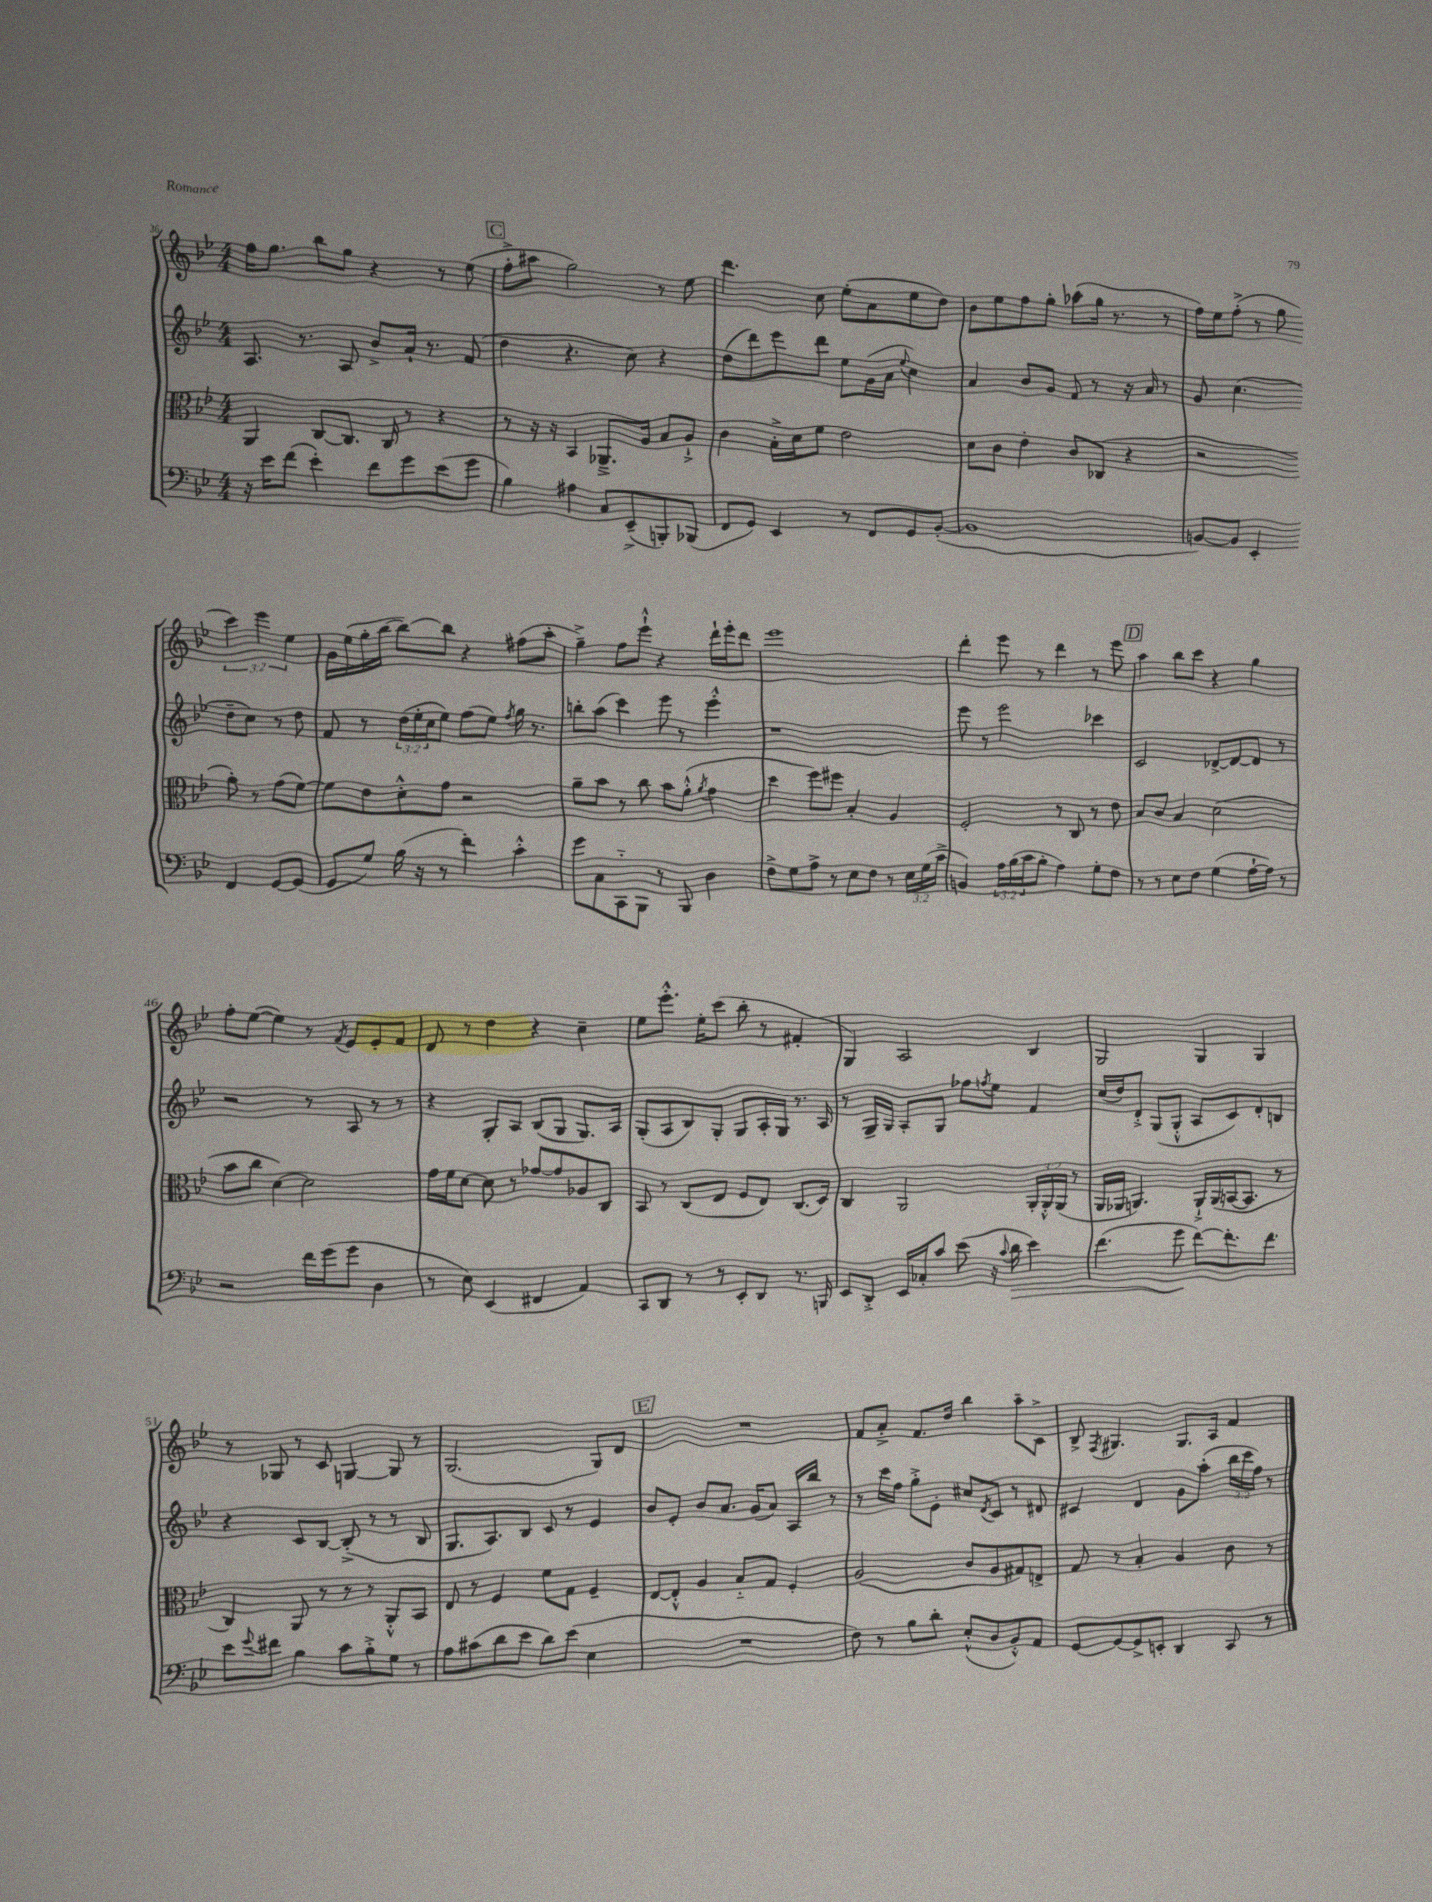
<<
\new StaffGroup <<
\new Staff = "s0" {
    \clef treble \key bes \major \numericTimeSignature \time 4/4 \override Staff.TupletNumber.text = #tuplet-number::calc-fraction-text
    f''16 g''8. bes''8 g''8 r4 r8 ees''8( |
    \mark \markup { \box "C" } f''8-.-> ais''8 g''2) r8 ees''8 |
    d'''4. c''8 ees''8-.( a'8 ees''8 d''8) |
    bes'8 ees''8 f''8 g''8-. aes''8( g''16 r8. r8 |
    f''16) ees''16 f''8-.->( r8 g''8 \tuplet 3/2 { c'''4) ees'''4 ees''4 } |
    g'16 ees''16( g''16-. bes''16~ bes''8~) bes''8 r4 fis''8( a''8-. |
    g''4--->) f''8 ees'''8-!-^ r4 d'''16-! ees'''16-. d'''8 |
    ees'''1 |
    d'''4-. ees'''8 r8 d'''4 r8 ees'''8 |
    \mark \markup { \box "D" } a''4 bes''8 c'''8 r4 g''4 |
    f''8-. ees''8~( ees''4) r8 \acciaccatura { f'8 } ees'8 ees'8-. f'8 |
    d'8 r8 d''4 r4 c''4-- |
    ees''8 ees'''8.-.-^ ees''16-. c'''8( bes''8-. r8 fis'4-. |
    g4) a2 bes4 |
    g2 g4 g4 |
    r8 ges8 r8 c'8 g4~ g8 r8 |
    g2.( g8) d'8 |
    \mark \markup { \box "E" } R1 |
    f'8 a'8-.-> f'8. d''16 bes''4 a''8-- c'8-> |
    bes8-> \acciaccatura { f8 } gis4. gis8. a16 f'4 \bar "|." |
}
\new Staff = "s1" {
    \clef treble \key bes \major \numericTimeSignature \time 4/4 \override Staff.TupletNumber.text = #tuplet-number::calc-fraction-text
    a8. r8. a8 bes'8-> a'16-! r8. f'8( |
    \mark \markup { \box "C" } d''4 r4. c''8) r4 |
    d''8( d'''8) ees'''8 d'''8 ees''8 g'16( a'16 \appoggiatura { ees''8 } c''4) |
    a'4 bes'8 g'8 f'8 r8 r16 a'16 r8 |
    g'8 c''4.( d''8-- c''8) r8 d''8 |
    f'8 r8 \tuplet 3/2 { d''16( ees''16-. c''16 } ees''8) f''8( ees''8) \acciaccatura { f''8 } g''16 r8. |
    b''8-. a''8( c'''4) ees'''8 r8 ees'''4-.-^ |
    r1 |
    ees'''8 r8 ees'''2 ces'''4 |
    \mark \markup { \box "D" } c'2 des'8~-> des'8~ des'8 r8 |
    r2 r8 a8 r8 r8 |
    r4 g8-. a8 bes8( g8 g8.) a16 |
    g8-.( a8 bes8) g8-. g8 a16-. g16 r8. a16 |
    r8 g16-- g16 a8-. g8 fes''8 \acciaccatura { f''8 } ees''8 f'4 |
    c''16( d''16) d'8-.-> g8( g8-.-^ a8 c'8) d'8-. b8 |
    r4 c'8 bes8~ bes8-.->( r8 r8 bes8 |
    g8. a8.) bes8 c'8 r8 ees'4 |
    \mark \markup { \box "E" } bes'8 ees'8-. bes'8 a'8. g'16( a'8) a16 bes''16 r8 |
    r8 c'''16 f''16 g''8-.-> ees'8-. cis''8 \acciaccatura { d'8 } c'8 r8 dis'8 |
    cis'4 d'4 g'8 a''8-.( \tuplet 3/2 { bes''16 c'''16 f''16) } r8 \bar "|." |
}
\new Staff = "s2" {
    \clef alto \key bes \major \numericTimeSignature \time 4/4 \override Staff.TupletNumber.text = #tuplet-number::calc-fraction-text
    a,4 c8~ c8. c16 r8 r4 |
    \mark \markup { \box "C" } r8 r16 r16 bes,4 aes,8.---> a16 bes8 a8-!-> |
    c'4 bes16-.-> d'16 f'8 ees'2 |
    d'8 c'8 ees'4-. c'8 ces8( r4 |
    r2 a'8-.) r8 g'8( f'8~) |
    f'8 ees'8 d'8-.-^ g'8 r2 |
    a'8-- bes'8 r8 c''8 bes'8 a'8-.-^( \acciaccatura { a'8 } g'4 |
    d''4 f''8) fis''8 bes4-. a4 |
    f2-. r8 c8 r8 ees'8 |
    \mark \markup { \box "D" } bes8 c'8 bes4 d'2( |
    bes'8 c''8 d'4~) d'2 |
    g'16 f'16 d'8~ d'8 r8 ges'8~ ges'8 aes8 c8 |
    bes,8 r8 c8( ees8 f8 ees8) c8.( d16) |
    c4 a,2 \tuplet 3/2 { a,16-. a,16-.-^ a,16( } r8 |
    a,16 aes,16 a,4.) a,16-!-> a,16( b,16~ b,8. r8 |
    c4) a,8 r8 r8 r8 a,8-.-^ bes,8 |
    ees8 r8 f4 f'8 g8 f4-- |
    \mark \markup { \box "E" } ees8~ ees8-.-^ a4 bes8-_ g8 f4-. |
    a2( c'8 a8 gis8) e8-> |
    g8 r8 bes4-. a4 c'8 r8 \bar "|." |
}
\new Staff = "s3" {
    \clef bass \key bes \major \numericTimeSignature \time 4/4 \override Staff.TupletNumber.text = #tuplet-number::calc-fraction-text
    r16 ees'16 f'8( ees'4-.) f'8 g'8 ees'8( g'8 |
    \mark \markup { \box "C" } bes4) ais4 c8 ees,8--->( b,,8-.) bes,,8( |
    f,8 g,8) ees,4 r8 f,8 g,8 bes,8~-.( |
    bes,1 |
    b,8~) b,8 ees,4-. f,4 g,8~ g,8( |
    g,8 g8) bes16( r16 r8 f'4-.) c'4-.-^ |
    g'8 c8 c,8-_ bes,,8 r8 bes,,8 d4 |
    f8-> g8 a8-> r8 ees8 f8 r8 \tuplet 3/2 { ees16 g16( c'16-> } |
    b,4) \tuplet 3/2 { a16 bes16( c'16 } bes8-. a4) g8-. f8 |
    \mark \markup { \box "D" } r8 r8 ees8 f8 g4( a16~-! a16) r8 |
    r2 f'16 g'16( g'8 d4 |
    r8 ees8) ees,4( fis,4 a,4) |
    c,8 d,8 r8 r8 ees,8-. d,8 r8. b,,16 |
    ees,8 d,8-.-> ees,16 ces16-. c'8 ees'8( r16 \appoggiatura { c'8 } d'16\> ees'4) |
    f'4.( g'8\! f'8~) f'8.-. f'8. |
    ees'8 \appoggiatura { g'8 } fis'8 bes4 c'8 bes8-.-> g8 r8 |
    a8 cis'8( d'8 ees'8 d'8) ees'8( ees4 |
    \mark \markup { \box "E" } R1 |
    f8) r8 bes8 d'8-. ees8-.-^( d8 bes,8-.-^) a,8 |
    g,8~ g,8~ g,8-> e,8-. d,4 c,8 r8 \bar "|." |
}
>>
>>
\layout { \context { \Score currentBarNumber = #36 } }
